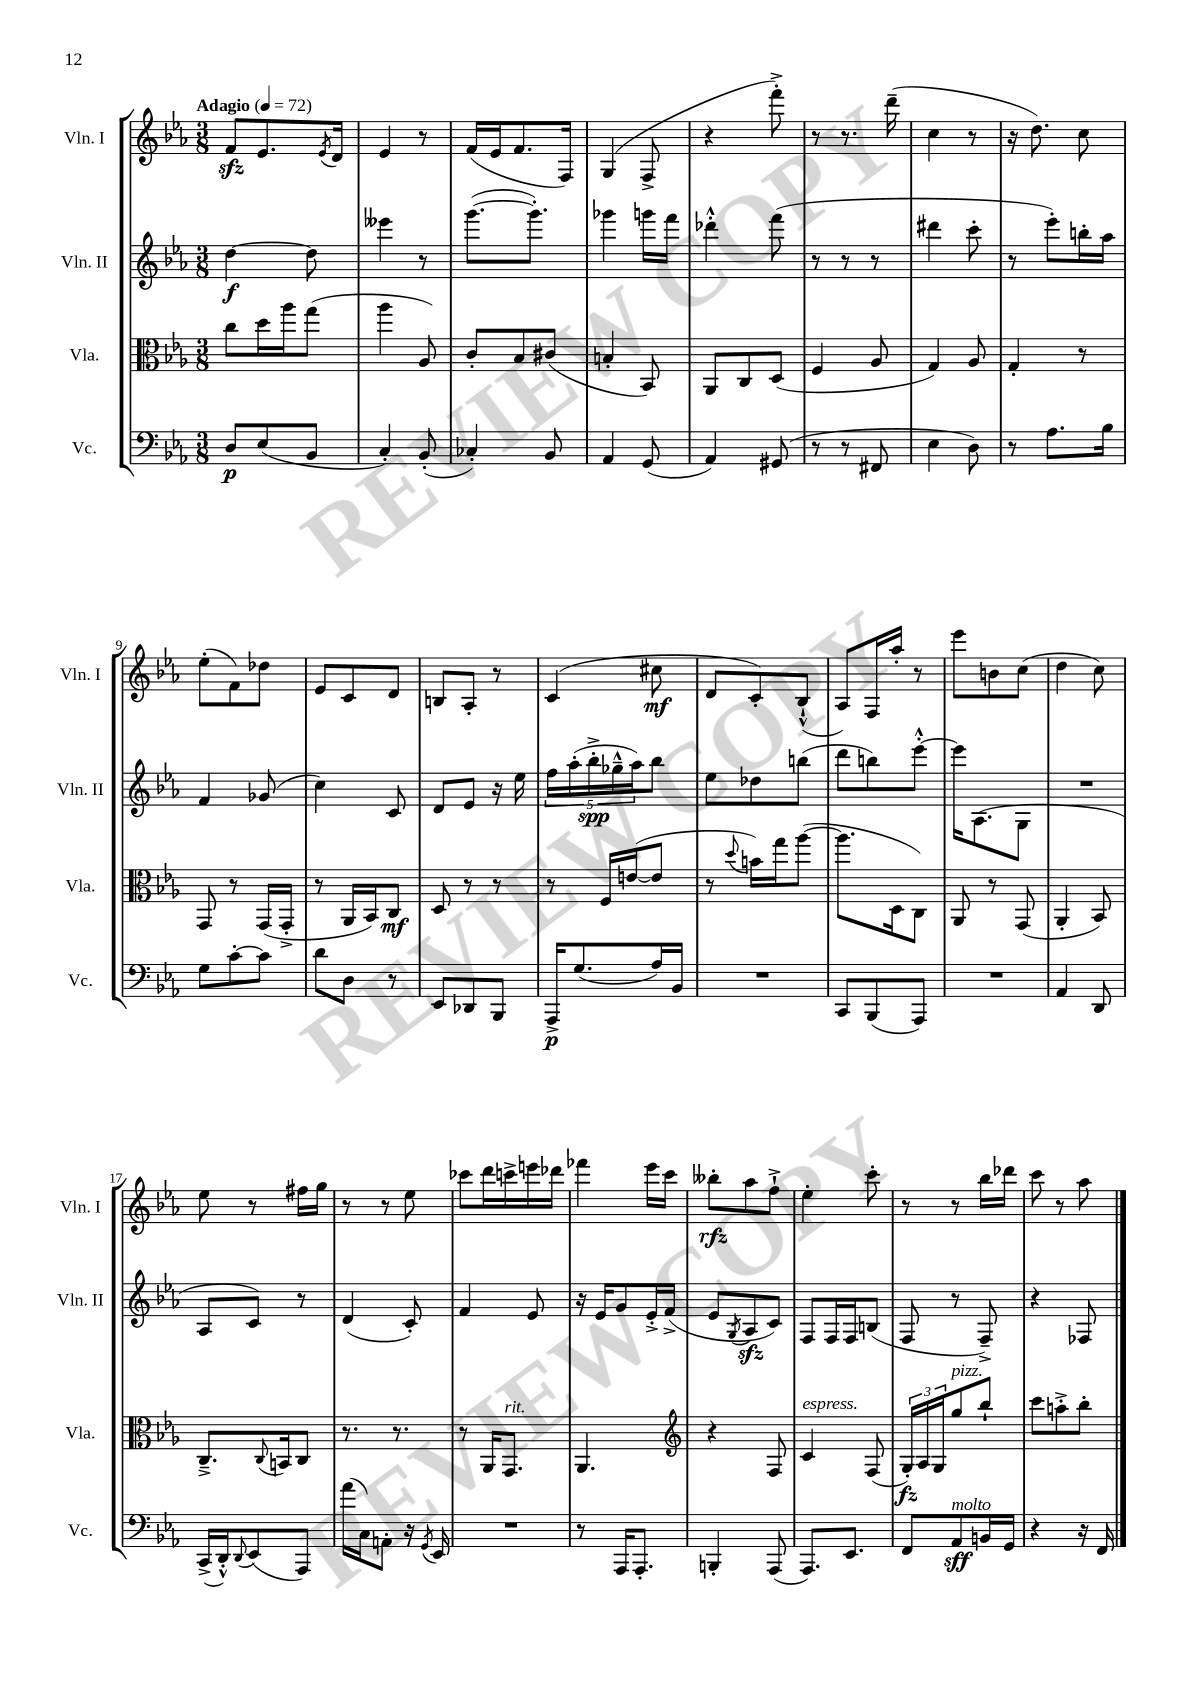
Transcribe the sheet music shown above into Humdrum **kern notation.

**kern	**kern	**kern	**kern
*staff4	*staff3	*staff2	*staff1
*clefF4	*clefC3	*clefG2	*clefG2
*k[b-e-a-]	*k[b-e-a-]	*k[b-e-a-]	*k[b-e-a-]
*M3/8	*M3/8	*M3/8	*M3/8
*MM72	*MM72	*MM72	*MM72
8D/L	8cc\L	[4dd\	8f/L
(8E-/	16dd\L	.	8.e-/
.	16aa-\J	.	.
8BB-/J	(8gg\J	8dd\]	.
.	.	.	8qe-/
.	.	.	16d/Jk
=	=	=	=
4C'/)	4aa-\	4eee--\	4e-/
(8BB-'/	8A-/)	8r	8r
=	=	=	=
4C-'/)	8c'/L	([8.ggg\L	(16f/LL
.	.	.	16e-/J
.	8B-/	.	8.f/
.	.	8.ggg'\]J)	.
8BB-/	(8c#/J	.	.
.	.	.	16F/Jk)
=	=	=	=
4AA-/	4B'/	4ggg-\	(4G/
(8GG/	8BB-/)	16ggg\LL	8F^/
.	.	16fff\JJ	.
=	=	=	=
4AA-/)	8AA-/L	4ddd-'^^\	4r
.	8C/	.	.
(8GG#/	(8D/J	(8fff\	8fff'^\)
=	=	=	=
8r	4F/	8r	8r
8r	.	8r	8.r
8FF#/	8A-/	8r	.
.	.	.	(16ddd~\
=	=	=	=
4E-\	4G/)	4ddd#\	4cc\
8D\)	8A-/	8ccc'\	8r
=	=	=	=
8r	4G'/	8r	16r
.	.	.	8.dd\)
8.A-\L	.	8eee-'\L)	.
.	8r	16bb'\L	8cc\
16B-\Jk	.	16aa-\JJ	.
=	=	=	=
8G\L	8GG/	4f/	(8ee-'\L
[8c'\	8r	.	8f\)
8c\]J	(16GG/LL	(8g-/	8dd-\J
.	16GG'^/JJ	.	.
=	=	=	=
8d\L	8r	4cc\)	8e-/L
8D\J	16AA-/LL	.	8c/
.	16BB-/J)	.	.
8r	8C/J	8c/	8d/J
=	=	=	=
8EE-/L	8D/	8d/L	8B/L
8DD-/	8r	8e-/J	8A-'/J
8BBB-/J	8r	16r	8r
.	.	16ee-\	.
=	=	=	=
16AAA-^/LK	8r	20ff\LL	(4c/
.	.	(20aa-'\	.
(8.G/	.	.	.
.	.	20bb-'^\	.
.	16F/LL	.	.
.	.	20gg-~^^\	.
.	([16e/J	.	.
.	.	20aa-\J)	.
16A-/L)	8e/]J	8bb-\J	8cc#\
16BB-/JJ	.	.	.
=	=	=	=
4.r	8r	8ee-\L	8d/L
.	8qqdd/	.	.
.	16b\LL)	8dd-\	8c'/)
.	16gg\J	.	.
.	([8aa-\J	(8bb\J	(8B-`^^/J
=	=	=	=
8CC/L	8.aa-\]L	8ddd\L	8A-/L)
(8BBB-/	.	8bb\)	16F/L
.	16D\k	.	16aa-'/JJ
8AAA-/J)	8C\J)	[8eee-'^^\J	8r
=	=	=	=
4.r	8AA-/	16eee-\]LK	8eee-\L
.	.	(8.A-\	.
.	8r	.	8b\
.	(8GG/	8G\J	(8cc\J
=	=	=	=
4AA-/	4AA-'/	4.r	4dd\
8DD/	8BB-/)	.	8cc\)
=	=	=	=
(16CC^/LL	8.C~^/L	8A-/L	8ee-\
16DD'^^/J)	.	.	.
8qqDD/	.	.	.
(8EE-/	.	8c/J)	8r
.	8qqC/	.	.
.	16BB/k	.	.
8AAA-/J)	8C/J	8r	16ff#\LL
.	.	.	16gg\JJ
=	=	=	=
(16a-\LL	8.r	(4d/	8r
16C\J)	.	.	.
8AA'\J	.	.	8r
.	8.r	.	.
16r	.	8c'/)	8ee-\
8qGG/	.	.	.
16EE-/	.	.	.
=	=	=	=
4.r	8r	4f/	8ccc-\L
.	16AA-/LK	.	16ddd\L
.	8.GG/J	.	16ccc^\
.	.	8e-/	16eee\
.	.	.	16ddd-\JJ
=	=	=	=
8r	4.AA-/	16r	4fff-\
.	.	16e-/LK	.
16AAA-/LK	.	8g/	.
8.AAA-'/J	.	.	.
.	.	16e-'^/L	16eee-\LL
.	.	(16f^/JJ	16ccc\JJ
=	=	=	=
*	*clefG2	*	*
4BBB'/	4r	8e-/L	8bb--'\L
.	.	8qG/	.
.	.	8A-/	8aa-\
(8AAA-/	8F/	8c/J)	8ff`^\J
=	=	=	=
8.AAA-/L)	4c/	8F/L	4ee-'\
.	.	16F/L	.
8.EE-/J	.	16F/J	.
.	(8F/	(8B/J	8ccc'\
=	=	=	=
8FF/L	24G'/LL)	8F/	8r
.	24A-/	.	.
.	24G/J	.	.
8AA-/	8gg/	8r	8r
16BB/L	8bb-`/J	8F~^/)	16bb-\LL
16GG/JJ	.	.	16ddd-\JJ
=	=	=	=
4r	8ccc\L	4r	8ccc\
.	8aa'^\	.	8r
16r	8bb-'\J	8F-/	8aa-\
16FF/	.	.	.
==	==	==	==
*-	*-	*-	*-
